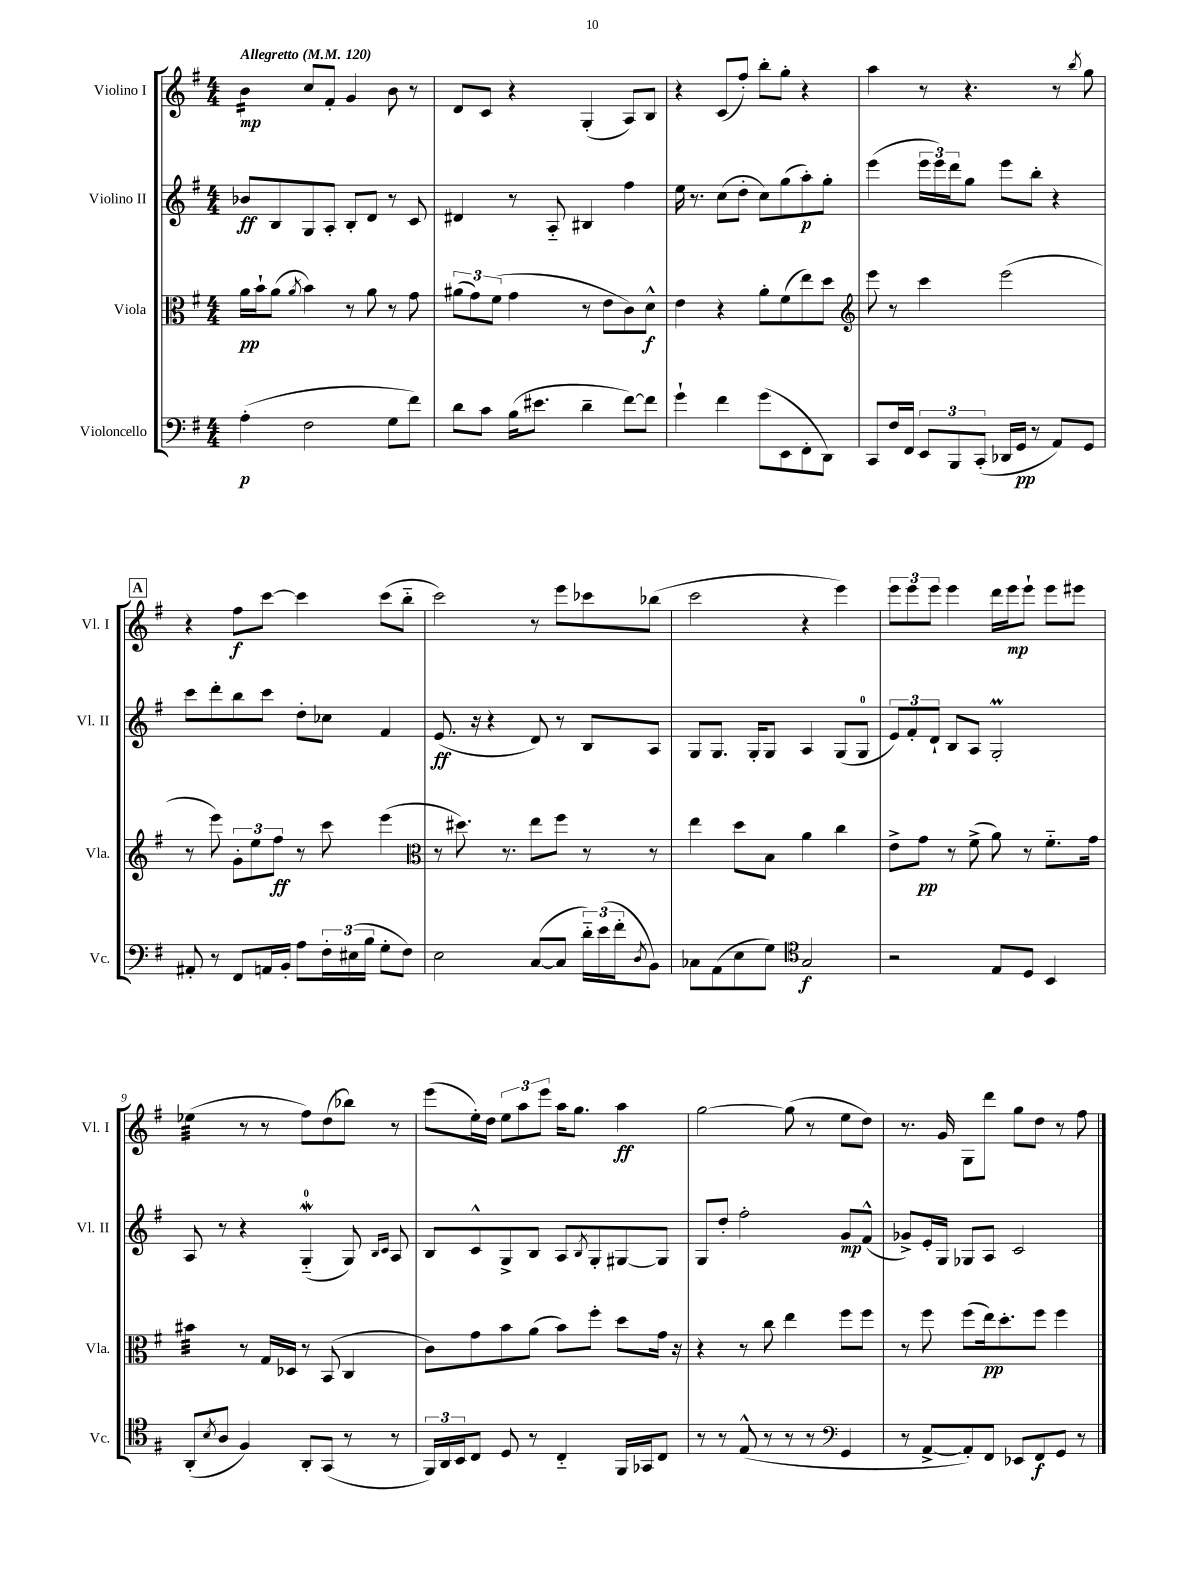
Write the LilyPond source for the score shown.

<<
\new StaffGroup <<
\new Staff = "s0" \with { instrumentName = "Violino I" shortInstrumentName = "Vl. I" } {
    \clef treble \key g \major \numericTimeSignature \time 4/4 \tempo "Allegretto" 4 = 120
    b'4:16\mp c''8 fis'8-. g'4 b'8 r8 |
    d'8 c'8 r4 g4-.( a8) b8 |
    r4 c'8( fis''8-.) b''8-. g''8-. r4 |
    a''4 r8 r4. r8 \acciaccatura { b''8 } g''8 |
    \mark \markup { \box "A" } r4 fis''8\f c'''8~ c'''4 c'''8( b''8-_ |
    c'''2) r8 e'''8 ces'''8 bes''8( |
    c'''2 r4 e'''4) |
    \tuplet 3/2 { e'''8 e'''8 e'''8 } e'''4 d'''16 e'''16\mp e'''8-! e'''8 eis'''8 |
    ees''4:32( r8 r8 fis''8) d''8( bes''8) r8 |
    e'''8( e''16-.) d''16 \tuplet 3/2 { e''8 a''8 e'''8 } a''16 g''8. a''4\ff |
    g''2~ g''8( r8 e''8 d''8) |
    r8. g'16 g8 d'''8 g''8 d''8 r8 fis''8 \bar "|." |
}
\new Staff = "s1" \with { instrumentName = "Violino II" shortInstrumentName = "Vl. II" } {
    \clef treble \key g \major \numericTimeSignature \time 4/4
    bes'8\ff b8 g8 a8-. b8-. d'8 r8 c'8 |
    dis'4 r8 a8-_ bis4 fis''4 |
    e''16 r8. c''8( d''8-. c''8) g''8( a''8-.\p) g''8-. |
    e'''4( \tuplet 3/2 { e'''16 e'''16) d'''16 } g''8 e'''8 b''8-. r4 |
    \mark \markup { \box "A" } c'''8 d'''8-. b''8 c'''8 d''8-. ces''8 fis'4 |
    e'8.\ff( r16 r4 d'8) r8 b8 a8 |
    g8 g8. g16-. g8 a4 g8( g8-0 |
    \tuplet 3/2 { e'8) fis'8-. d'8-! } b8 a8 g2-.\prall |
    a8 r8 r4 g4-0-_\mordent( g8) \grace { b16 c'16 } a8 |
    b8 c'8-^ g8-> b8 a8 \acciaccatura { b8 } g8-. gis8~ gis8 |
    g8 d''8-. fis''2-. g'8\mp fis'8-^( |
    ges'8->) e'16-. g16 ges8 a8 c'2 \bar "|." |
}
\new Staff = "s2" \with { instrumentName = "Viola" shortInstrumentName = "Vla." } {
    \clef alto \key g \major \numericTimeSignature \time 4/4
    a'16\pp b'16-! a'8( \acciaccatura { a'8 } b'4) r8 a'8 r8 g'8 |
    \tuplet 3/2 { ais'8( g'8) fis'8( } g'4 r8 e'8 c'8) d'8-^\f |
    e'4 r4 a'8-. fis'8( e''8) d''8 |
    \clef treble e'''8 r8 c'''4 e'''2( |
    \mark \markup { \box "A" } r8 e'''8) \tuplet 3/2 { g'8-. e''8 fis''8\ff } r8 c'''8 e'''4( |
    \clef alto r8 dis''8.) r8. e''8 fis''8 r8 r8 |
    e''4 d''8 b8 a'4 c''4 |
    e'8-> g'8\pp r8 fis'8->( a'8) r8 fis'8.-_ g'16 |
    bis'4:32 r8 g16 des16 r8 b,8( c4 |
    c'8) g'8 b'8 a'8( b'8) fis''8-. d''8 g'16 r16 |
    r4 r8 c''8 e''4 fis''8 fis''8 |
    r8 fis''8 fis''8( e''16\pp) d''8.-. fis''8 fis''4 \bar "|." |
}
\new Staff = "s3" \with { instrumentName = "Violoncello" shortInstrumentName = "Vc." } {
    \clef bass \key g \major \numericTimeSignature \time 4/4
    a4-.\p( fis2 g8 fis'8) |
    d'8 c'8 b16( eis'8. d'4-- fis'8~) fis'8 |
    g'4-! fis'4 g'8( e,8 fis,8-. d,8) |
    c,8 fis16 fis,16 \tuplet 3/2 { e,8 b,,8 c,8-.( } des,16 g,16\pp r8 a,8) g,8 |
    \mark \markup { \box "A" } ais,8-. r8 fis,8 a,16 b,16-. a8 \tuplet 3/2 { fis16-. eis16( b16 } g8-. fis8) |
    e2 c8~( c8 \tuplet 3/2 { d'16-_) e'16( fis'16-. } \acciaccatura { d8 } b,8) |
    ces8 a,8( e8 g8) \clef tenor g2\f |
    r2 e8 d8 b,4 |
    a,8-.( \acciaccatura { b8 } a8 fis4) a,8-. g,8( r8 r8 |
    \tuplet 3/2 { fis,16) a,16 b,16 } c8 d8 r8 c4-_ fis,16 ges,16 c8 |
    r8 r8 e8-^( r8 r8 r8 \clef bass g,4 |
    r8 a,8~-> a,8-.) fis,8 ees,8 fis,8\f g,8 r8 \bar "|." |
}
>>
>>
